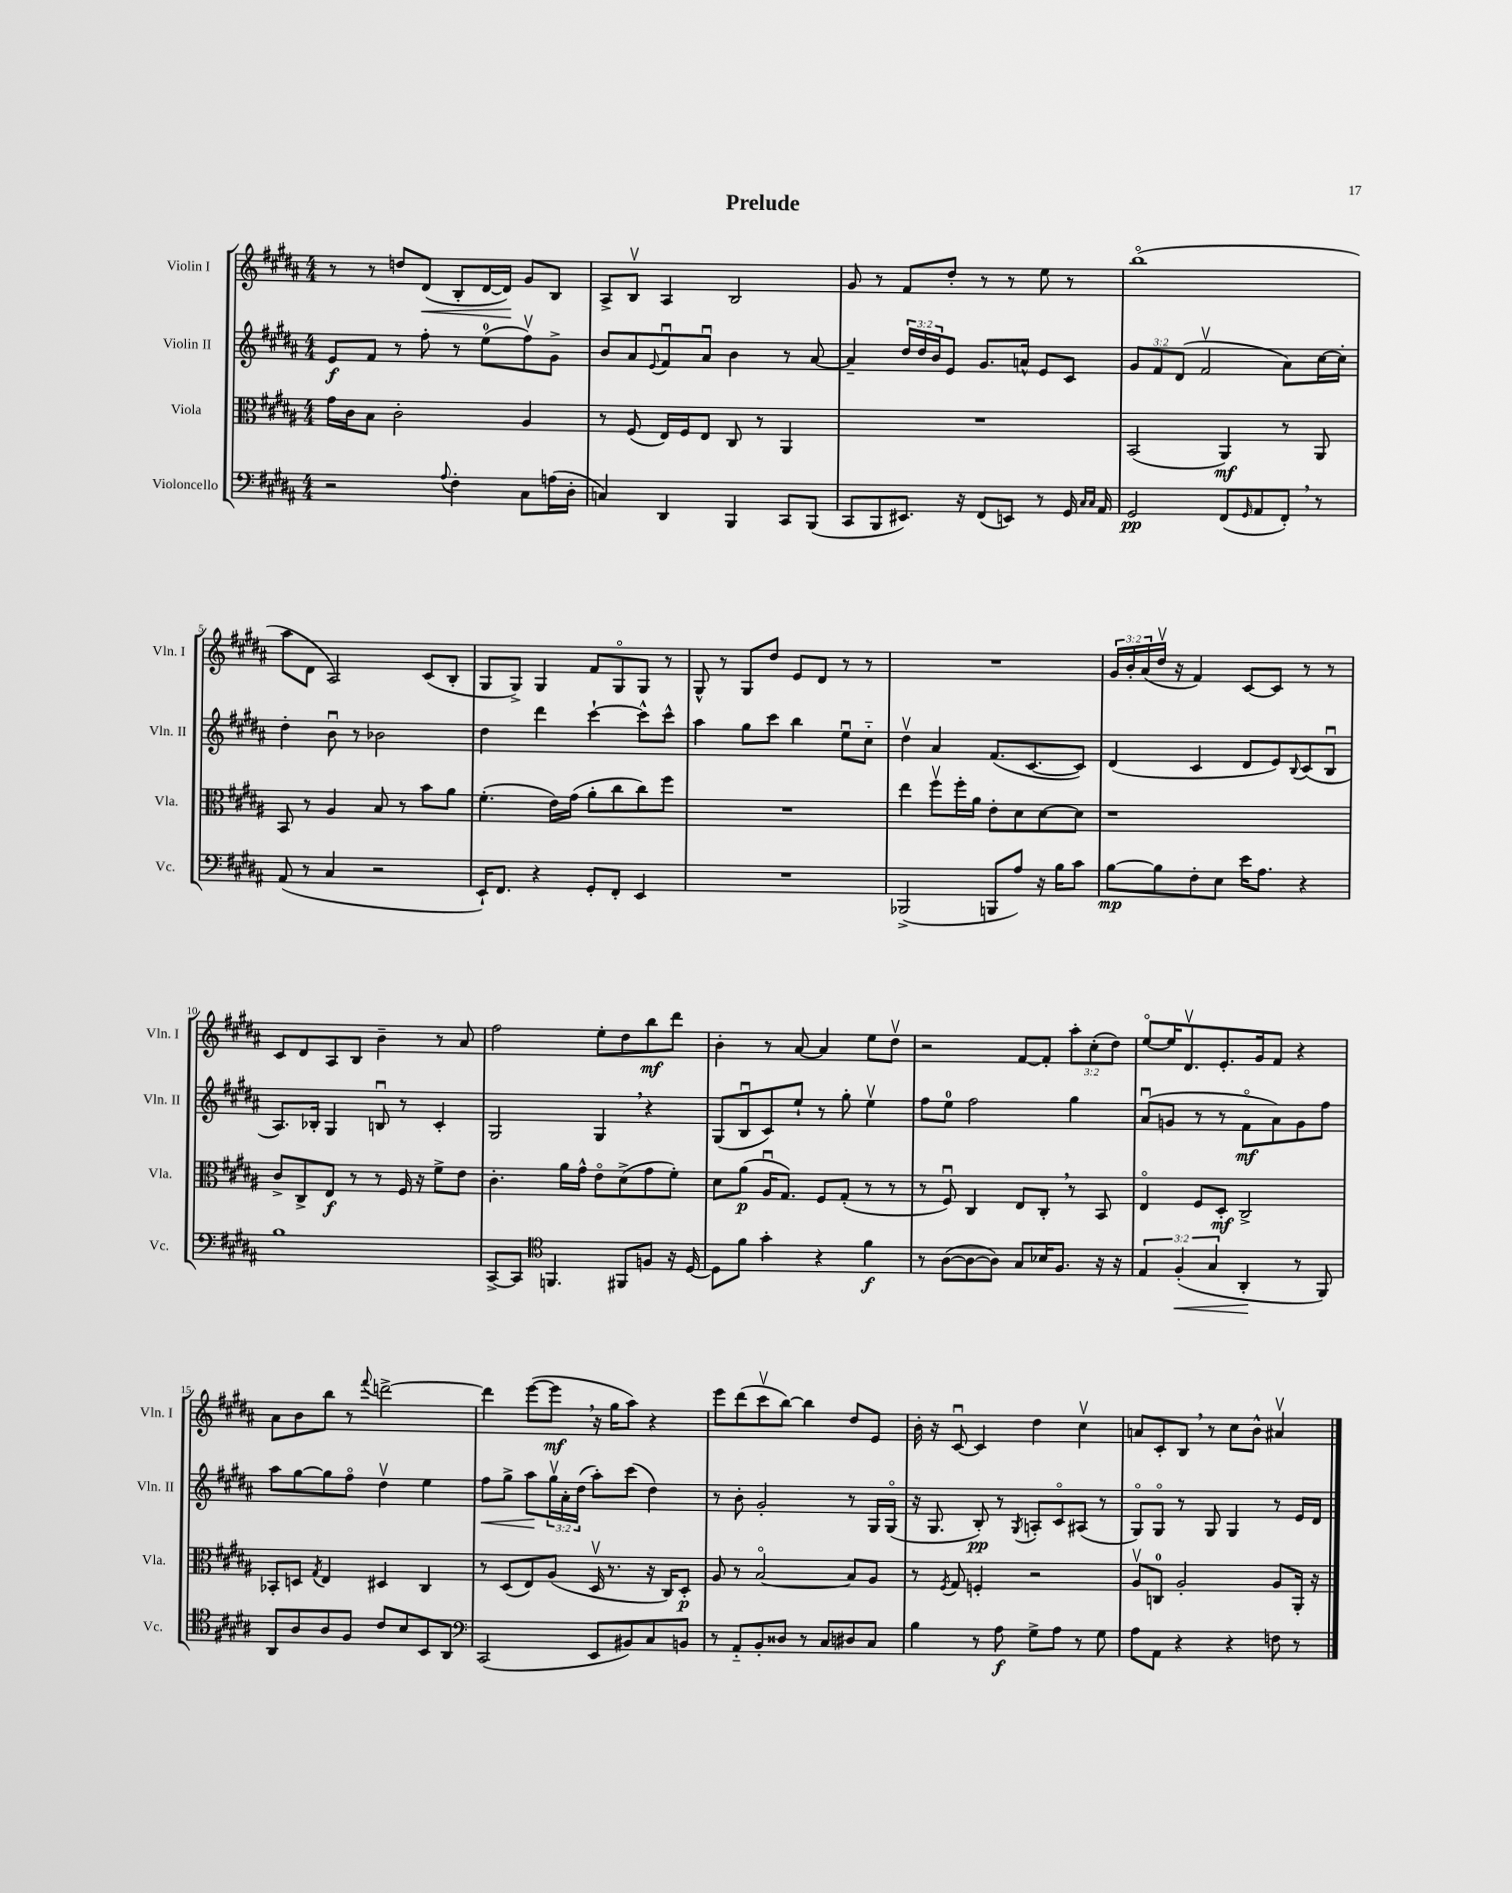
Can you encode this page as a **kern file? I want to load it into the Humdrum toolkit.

**kern	**dynam	**kern	**dynam	**kern	**dynam	**kern	**dynam
*part4	*part4	*part3	*part3	*part2	*part2	*part1	*part1
*staff4	*staff4	*staff3	*staff3	*staff2	*staff2	*staff1	*staff1
*I"Violoncello	*	*I"Viola	*	*I"Violin II	*	*I"Violin I	*
*I'Vc.	*	*I'Vla.	*	*I'Vln. II	*	*I'Vln. I	*
*clefF4	*	*clefC3	*	*clefG2	*	*clefG2	*
*k[f#c#g#d#a#]	*	*k[f#c#g#d#a#]	*	*k[f#c#g#d#a#]	*	*k[f#c#g#d#a#]	*
*M4/4	*	*M4/4	*	*M4/4	*	*M4/4	*
=1	=1	=1	=1	=1	=1	=1	=1
2r	.	16g#\LL	.	8e/L	f	8r	.
.	.	16c#\J	.	.	.	.	.
.	.	8B\J	.	8f#/J	.	8r	.
.	.	2c#'\	.	8r	.	8ddn/L	.
!	!	!	!	!	!	!	!LO:HP:b
.	.	.	.	8ff#'\	.	(8d#/J	<
8qqA#/	.	.	.	.	.	.	.
4F#'\	.	.	.	8r	.	8B'/L	.
.	.	.	.	(8ee\L	.	[16d#/L	.
.	.	.	.	.	.	16d#/JJ])	.
8C#\L	.	4A#/	.	8ff#v\)	.	8g#/L	[
(16An\L	.	.	.	8g#^\J	.	8B/J	.
16D#'\JJ	.	.	.	.	.	.	.
=2	=2	=2	=2	=2	=2	=2	=2
4Cn/)	.	8r	.	8b/L	.	8A#^/L	.
.	.	(8F#/	.	8a#/	.	8Bv/J	.
.	.	.	.	8qqe/	.	.	.
4DD#/	.	16E/LL)	.	8f#u/	.	4A#/	.
.	.	16F#/J	.	.	.	.	.
.	.	8E/J	.	8a#u/J	.	.	.
4BBB/	.	8C#/	.	4b\	.	2B/	.
.	.	8r	.	.	.	.	.
8CC#/L	.	4AA#/	.	8r	.	.	.
(8BBB/J	.	.	.	[8a#/	.	.	.
=3	=3	=3	=3	=3	=3	=3	=3
8CC#/L	.	1r	.	4a#~/]	.	8g#/	.
8BBB/	.	.	.	.	.	8r	.
8.EE#X/J)	.	.	.	24dd#/LL	.	8f#/L	.
.	.	.	.	24dd#/	.	.	.
.	.	.	.	24b/J	.	.	.
.	.	.	.	8e/J	.	8dd#'/J	.
16r	.	.	.	.	.	.	.
(8FF#/L	.	.	.	8.g#/L	.	8r	.
8EEn/J)	.	.	.	.	.	8r	.
.	.	.	.	16an^^/Jk	.	.	.
8r	.	.	.	8e/L	.	8ee\	.
16GG#/	.	.	.	8c#/J	.	8r	.
16qqC#/LL	.	.	.	.	.	.	.
16qqC#/JJ	.	.	.	.	.	.	.
16AA#/	.	.	.	.	.	.	.
=4	=4	=4	=4	=4	=4	=4	=4
2GG#/	pp	(2BB/	.	12g#/L	.	(1bb	.
.	.	.	.	12f#/	.	.	.
.	.	.	.	(12d#/J	.	.	.
.	.	.	.	2f#v/	.	.	.
(8FF#/L	.	4AA#/)	mf	.	.	.	.
16qqGG#/	.	.	.	.	.	.	.
8AA#/	.	.	.	.	.	.	.
8FF#',/J)	.	8r	.	8a#\L)	.	.	.
8r	.	8AA#/	.	[16cc#\L	.	.	.
.	.	.	.	16cc#'\JJ]	.	.	.
!!LO:LB:g=z
=5	=5	=5	=5	=5	=5	=5	=5
(8AA#/	.	8BB/	.	4dd#'\	.	8aa#\L	.
8r	.	8r	.	.	.	8d#\J	.
4C#/	.	4A#/	.	8bu\	.	2A#/)	.
.	.	.	.	8r	.	.	.
2r	.	8B/	.	2b-X\	.	.	.
.	.	8r	.	.	.	.	.
.	.	8b\L	.	.	.	(8c#/L	.
.	.	8a#\J	.	.	.	8B'/J	.
=6	=6	=6	=6	=6	=6	=6	=6
16EE`/KL)	.	(4.f#'\	.	4dd#\	.	8G#/L	.
8.FF#/J	.	.	.	.	.	.	.
.	.	.	.	.	.	8G#^/J)	.
4r	.	.	.	4ddd#\	.	4G#/	.
.	.	16e\LL)	.	.	.	.	.
.	.	(16g#\JJ	.	.	.	.	.
8GG#'/L	.	8a#'\L	.	[4ccc#`\	.	8f#/L	.
8FF#'/J	.	8cc#\	.	.	.	8G#/	.
4EE/	.	8cc#\)	.	8ccc#^^\L]	.	8G#/J	.
.	.	8ff#\J	.	8ccc#^^\J	.	8r	.
=7	=7	=7	=7	=7	=7	=7	=7
1r	.	1r	.	4aa#\	.	8G#^^/	.
.	.	.	.	.	.	8r	.
.	.	.	.	8gg#\L	.	8G#/L	.
.	.	.	.	8ccc#\J	.	8dd#/J	.
.	.	.	.	4bb\	.	8e/L	.
.	.	.	.	.	.	8d#/J	.
.	.	.	.	8eeu\L	.	8r	.
.	.	.	.	8cc#\J	.	8r	.
=8	=8	=8	=8	=8	=8	=8	=8
(2BBB-X^/	.	4ee\	.	4dd#v\	.	1r	.
.	.	8ff#v\L	.	4a#/	.	.	.
.	.	16ff#'\L	.	.	.	.	.
.	.	16a#\JJ	.	.	.	.	.
8BBBn/L	.	8e'\L	.	(8.f#/L	.	.	.
8A#/J)	.	8d#\	.	.	.	.	.
.	.	.	.	[8.c#/	.	.	.
16r	.	[8d#\	.	.	.	.	.
16B\KL	.	.	.	.	.	.	.
8c#\J	.	8d#\J]	.	8c#/J])	.	.	.
=9	=9	=9	=9	=9	=9	=9	=9
[8B\L	mp	1r	.	(4d#/	.	24g#/LL	.
.	.	.	.	.	.	24b'/	.
.	.	.	.	.	.	(24a#/	.
8B\]	.	.	.	.	.	16dd#v/JJ	.
.	.	.	.	.	.	16r	.
8F#'\	.	.	.	4c#/	.	4f#/)	.
8E\J	.	.	.	.	.	.	.
16e\KL	.	.	.	8d#/L	.	[8c#/L	.
8.A#\J	.	.	.	.	.	.	.
.	.	.	.	8e/)	.	8c#/J]	.
.	.	.	.	8qqB/	.	.	.
4r	.	.	.	(8c#/	.	8r	.
.	.	.	.	8Bu/J	.	8r	.
!!LO:LB:g=z
=10	=10	=10	=10	=10	=10	=10	=10
1B	.	8c#^/L	.	8.A#/L)	.	8c#/L	.
.	.	8C#^/	.	.	.	8d#/	.
.	.	.	.	16B-X'/Jk	.	.	.
.	.	8E/J	f	4G#/	.	8A#/	.
.	.	8r	.	.	.	8B/J	.
.	.	8r	.	8Bnu/	.	4b~\	.
.	.	16F#/	.	8r	.	.	.
.	.	16r	.	.	.	.	.
.	.	8f#^\L	.	4c#'/	.	8r	.
.	.	8e\J	.	.	.	8a#/	.
=11	=11	=11	=11	=11	=11	=11	=11
[8CC#^/L	.	4.c#'\	.	2G#/	.	2ff#\	.
8CC#/J]	.	.	.	.	.	.	.
*clefC4	*	*	*	*	*	*	*
4.FFn/	.	.	.	.	.	.	.
.	.	16a#\LL	.	.	.	.	.
.	.	16g#^^\JJ	.	.	.	.	.
.	.	8e\L	.	4G#,/	.	8ee'\L	.
8FF#X/L	.	(8d#^\	.	.	.	8dd#\	.
8Fn/J	.	8g#\	.	4r	.	8bb\	mf
16r	.	8f#'\J)	.	.	.	8ddd#\J	.
[16D#/	.	.	.	.	.	.	.
=12	=12	=12	=12	=12	=12	=12	=12
8D#\L]	.	8d#\L	.	(8G#/L	.	4b'\	.
8f#\J	.	(8a#\J	p	8Bu/	.	.	.
4g#'\	.	16A#u/KL	.	8c#/)	.	8r	.
.	.	8.G#/J)	.	.	.	.	.
.	.	.	.	8ee`/J	.	[8a#/	.
4r	.	8F#/L	.	8r	.	4a#/]	.
.	.	(8G#'/J	.	8gg#'\	.	.	.
4f#\	f	8r	.	4eev\	.	8ee\L	.
.	.	8r	.	.	.	8dd#v\J	.
=13	=13	=13	=13	=13	=13	=13	=13
8r	.	8r	.	8ff#\L	.	2r	.
([8A#\L	.	8F#u/)	.	8ee\J	.	.	.
8A#\_	.	4C#/	.	2ff#\	.	.	.
8A#\J])	.	.	.	.	.	.	.
8G#/L	.	8E/L	.	.	.	[8f#/L	.
16B-X/K	.	8C#',/J	.	.	.	8f#'/J]	.
8.F#/J	.	.	.	.	.	.	.
.	.	8r	.	4gg#\	.	12aa#'\L	.
.	.	.	.	.	.	(12cc#'\	.
16r	.	8BB/	.	.	.	.	.
.	.	.	.	.	.	12dd#\J)	.
16r	.	.	.	.	.	.	.
=14	=14	=14	=14	=14	=14	=14	=14
6E/	.	4E/	.	(8a#u/L	.	[8ee/L	.
.	.	.	.	8gn/J	.	16ee/K]	.
!	!LO:HP:b	!	!	!	!	!	!
(6F#'/	<	.	.	.	.	.	.
.	.	.	.	.	.	8.d#v/	.
.	.	8F#/L	.	8r	.	.	.
6G#/	.	.	.	.	.	.	.
.	.	8D#'/J	mf	8r	.	8.e'/	.
4AA#'/	.	2C#^/	.	8f#\L	mf	.	.
.	.	.	.	.	.	16g#/k	.
.	.	.	.	8a#\)	.	8f#/J	.
8r	[	.	.	8g\	.	4r	.
8FF#/)	.	.	.	8ff#\J	.	.	.
!!LO:LB:g=z
=15	=15	=15	=15	=15	=15	=15	=15
8AA#/L	.	8BB-X'/L	.	8aa#\L	.	8a#\L	.
8A#/	.	8Dn/J	.	[8gg#\	.	8b\	.
.	.	8qG#/	.	.	.	.	.
8A#/	.	4E/	.	8gg#\]	.	8bb\J	.
8F#/J	.	.	.	8ff#\J	.	8r	.
.	.	.	.	.	.	8qqfff#/	.
8c#/L	.	4D#X/	.	4dd#v\	.	[2dddn^\	.
8B/	.	.	.	.	.	.	.
8BB/	.	4C#/	.	4ee\	.	.	.
8AA#/J	.	.	.	.	.	.	.
=16	=16	=16	=16	=16	=16	=16	=16
*clefF4	*	*	*	*	*	*	*
!	!	!	!	!	!LO:HP:b	!	!
(2CC#/	.	8r	.	8ff#\L	<	4ddd\]	.
.	.	(8D#/L	.	8gg#^\J	.	.	.
.	.	8E/)	.	8aa#\L	.	([8eee\L	.
.	.	(8A#/J	.	24gg#v\L	[	8eee,\J]	mf
.	.	.	.	24a#'\	.	.	.
.	.	.	.	(24dd#\JJ	.	.	.
8EE/L	.	16D#v/	.	8aa#'\L)	.	16r	.
.	.	8.r	.	.	.	16gg#\KL	.
8BB#X/)	.	.	.	(8ccc#\J	.	8aa#\J)	.
8C#/	.	16r	.	4dd#\)	.	4r	.
.	.	16C#/KL)	.	.	.	.	.
8BBn/J	.	8D#'/J	p	.	.	.	.
=17	=17	=17	=17	=17	=17	=17	=17
8r	.	8A#/	.	8r	.	8eee\L	.
8AA#/L	.	8r	.	8b'\	.	(8ddd#\	.
8BB'/	.	[2B/	.	2g#'/	.	8ccc#v\	.
8D##X/J	.	.	.	.	.	[8bb\J)	.
8r	.	.	.	.	.	4bb\]	.
8C#/L	.	.	.	.	.	.	.
8D#X/	.	8B/L]	.	8r	.	8dd#/L	.
8C#/J	.	8A#/J	.	16G#/LL	.	8e/J	.
.	.	.	.	(16G#/JJ	.	.	.
=18	=18	=18	=18	=18	=18	=18	=18
4B\	.	8r	.	16r	.	16b'\	.
.	.	.	.	8.G#/	.	16r	.
.	.	8qF#/	.	.	.	.	.
.	.	8G#/	.	.	.	[8c#u/	.
8r	.	4Fn'/	.	8B'/)	pp	4c#/]	.
8A#\	f	.	.	8r	.	.	.
.	.	.	.	8qG#/	.	.	.
8G#^\L	.	2r	.	8An'/L	.	4dd#\	.
8A#\J	.	.	.	8c#/	.	.	.
8r	.	.	.	(8A#X/J	.	4cc#v\	.
8G#\	.	.	.	8r	.	.	.
=19	=19	=19	=19	=19	=19	=19	=19
8A#\L	.	8A#v/L	.	8G#/L)	.	8an/L	.
8AA#\J	.	8Cn/J	.	8G#/J	.	8c#'/	.
4r	.	2A#'/	.	8r	.	8B,/J	.
.	.	.	.	8G#/	.	8r	.
4r	.	.	.	4G#/	.	8cc#\L	.
.	.	.	.	.	.	8b^^\J	.
8Fn\	.	8A#/L	.	8r	.	4a#Xv/	.
8r	.	16AA#'/Jk	.	16e/LL	.	.	.
.	.	16r	.	16d#/JJ	.	.	.
==	==	==	==	==	==	==	==
*-	*-	*-	*-	*-	*-	*-	*-
